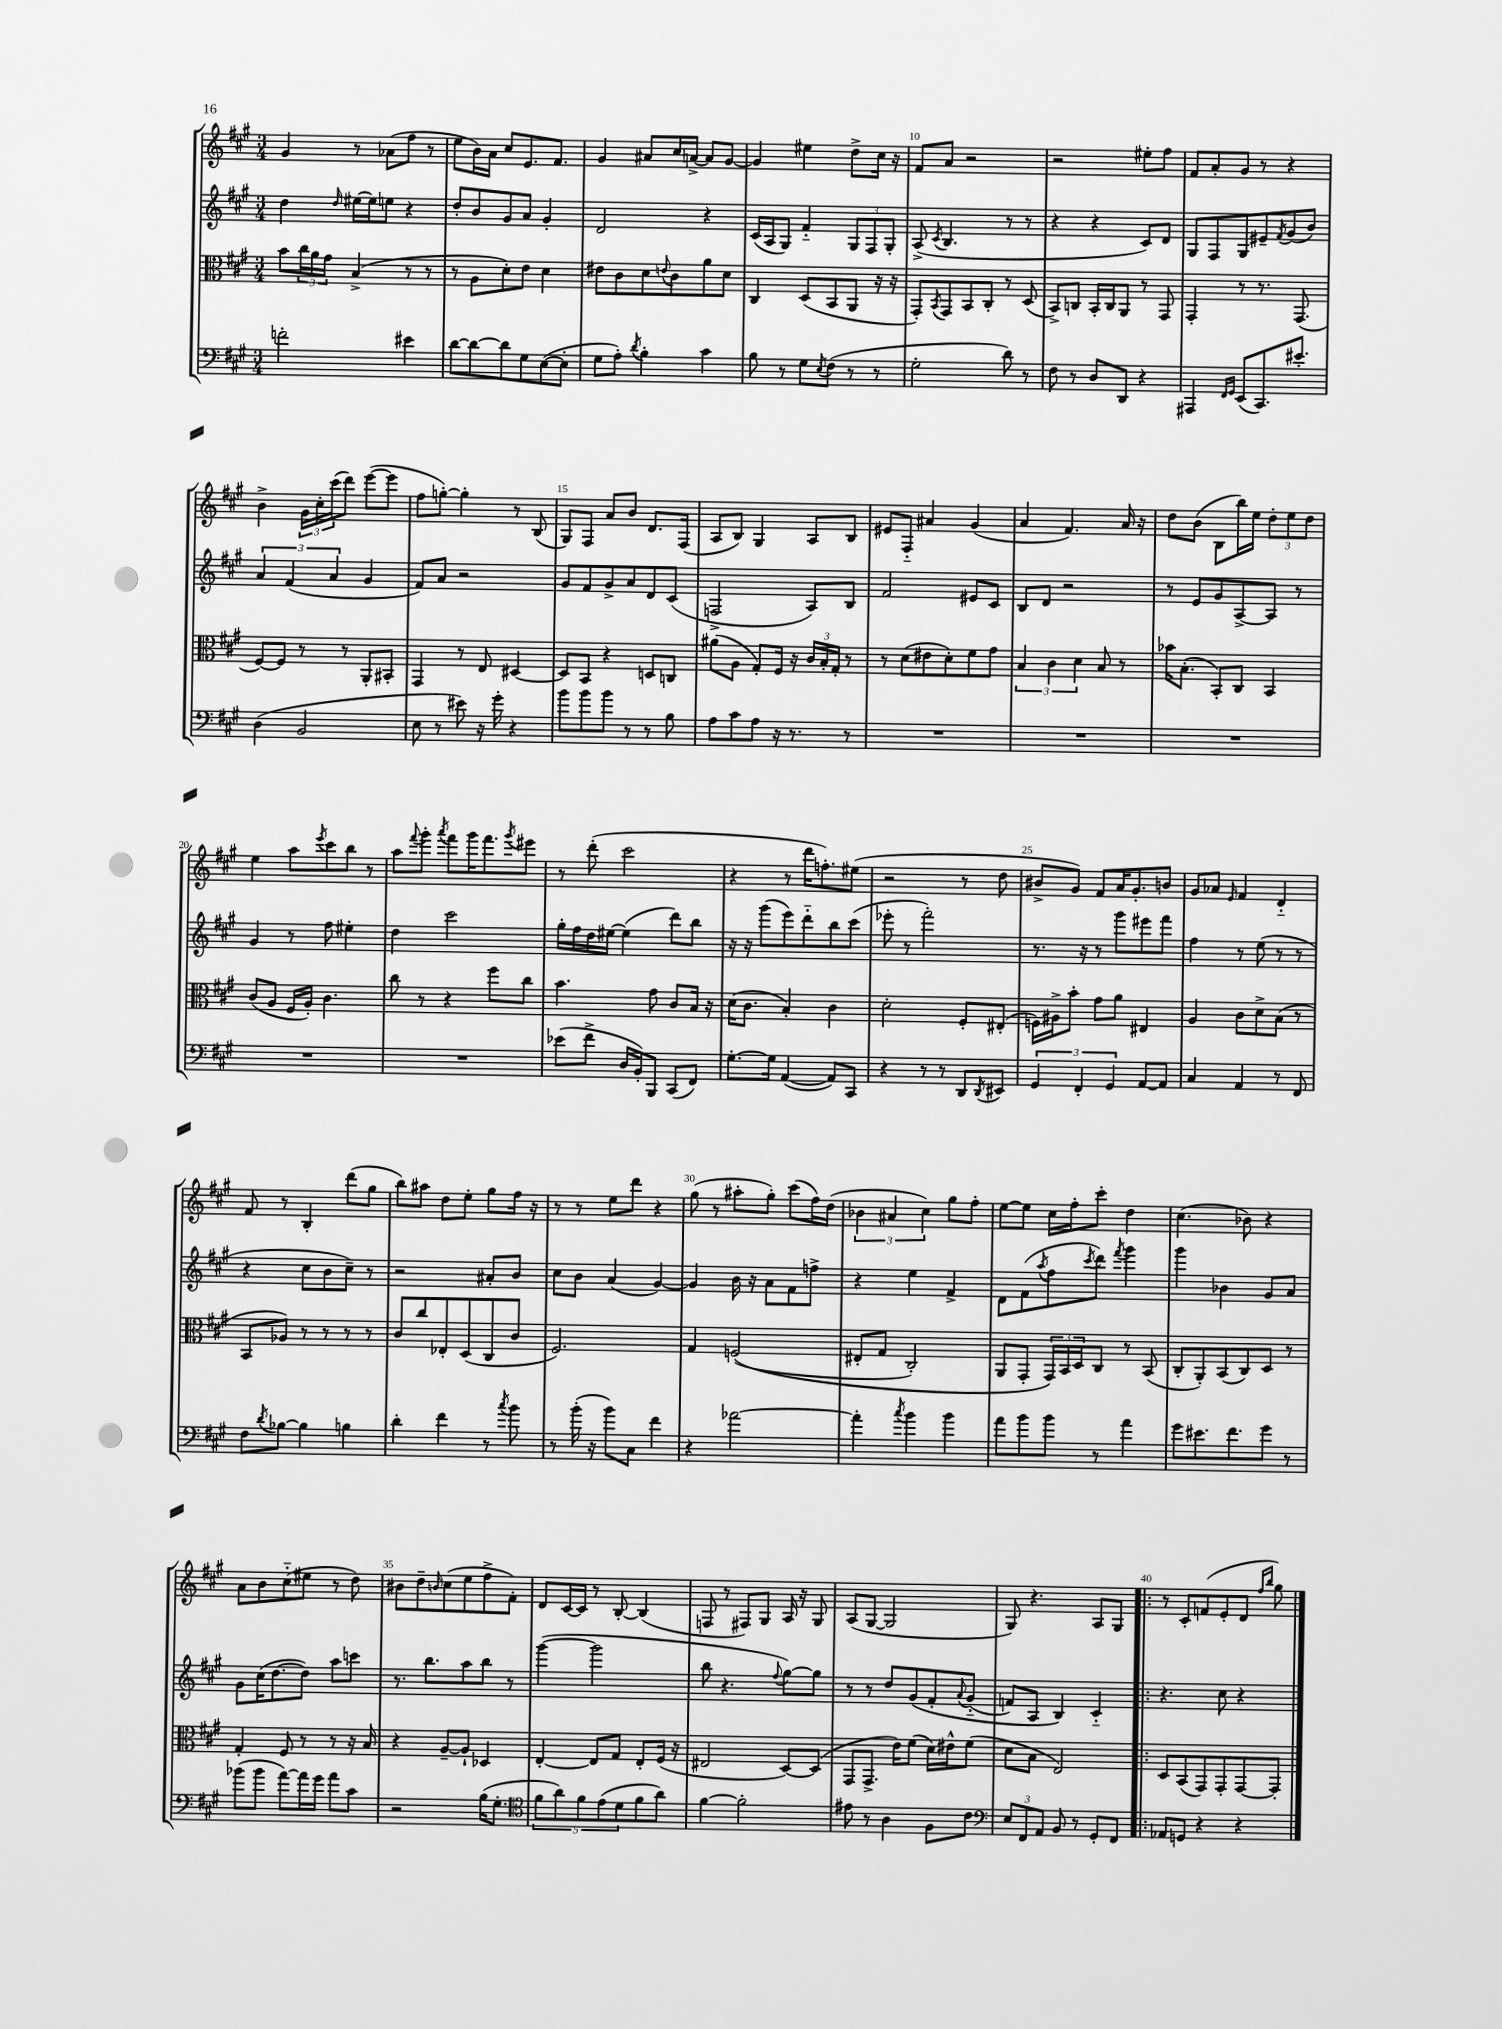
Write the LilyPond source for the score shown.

<<
\new StaffGroup <<
\new Staff = "s0" {
    \clef treble \key a \major \numericTimeSignature \time 3/4
    gis'4 r8 aes'8( fis''8 r8 |
    e''8 b'16) a'16 cis''8 e'8. fis'8. |
    gis'4 ais'8 cis''16 a'16~-> a'8 gis'8~ |
    gis'4 eis''4 d''8-> cis''16 r16 |
    fis'8 a'8 r2 |
    r2 eis''8-. fis''8 |
    fis'8 a'8-. gis'8 r8 r4 |
    b'4-> \tuplet 3/2 { gis'16 cis''16-. cis'''16( } d'''8) e'''8~( e'''8 |
    fis''8 g''8~-.) g''4-. r8 b8( |
    gis8) fis8 a'8 b'8 d'8. fis16( |
    a8 b8) gis4 a8 b8 |
    eis'8 fis8-_ ais'4 gis'4( |
    a'4 fis'4.) a'16 r16 |
    d''8 b'8( b8 b''16) e''16 \tuplet 3/2 { d''8-. e''8 d''8 } |
    e''4 a''8 \acciaccatura { e'''8 } cis'''8 b''8 r8 |
    a''8 \appoggiatura { fis'''8 } gis'''8-. \acciaccatura { a'''8 } fis'''8 gis'''16 fis'''8. \acciaccatura { gis'''8 } eis'''8 |
    r8 d'''8-.( cis'''2 |
    r4 r8 d'''16 f''8.-.) eis''8( |
    r2 r8 d''8 |
    bis'8-> gis'8) fis'8 a'16 gis'8.-. b'8 |
    gis'8 aes'8 \grace { e'16 } fis'4 d'4-_ |
    fis'8 r8 b4-. d'''8( gis''8 |
    b''8) ais''8 d''8 e''8-. gis''8 fis''16 r16 |
    r8 r8 e''8 d'''8 r4 |
    gis''8( r8 ais''8-. gis''8-.) cis'''8( fis''16) d''16( |
    \tuplet 3/2 { bes'4 ais'4 cis''4) } gis''8 fis''8-. |
    e''8~ e''8 cis''16 fis''16-. cis'''8-. d''4 |
    cis''4.( bes'8) r4 |
    a'8 b'8 cis''8-_( eis''8 r8 d''8) |
    bis'8 d''8-- \grace { b'16 } cis''8( e''8 fis''8-> fis'8-.) |
    d'8 cis'16~ cis'16 r8 b8~-. b4( |
    f8 r8 fis8) gis8 a16 r16 gis8 |
    a8( gis8~ gis2 |
    gis8) r4. a8 gis8 |
    \bar ".|:" r8 cis'8-. f'8( e'8-. d'8 \grace { fis''16 b''16 } gis''8) \bar "|." |
}
\new Staff = "s1" {
    \clef treble \key a \major \numericTimeSignature \time 3/4
    d''4 \grace { d''16 } eis''16~ eis''16 e''8 r4 |
    d''8-. b'8 gis'8 a'8 gis'4-. |
    d'2 r4 |
    cis'16( a16 gis8) fis'4-_ \tuplet 3/2 { gis8 fis8 gis8-. } |
    a8->( \acciaccatura { cis'8 } b4. r8 r8 |
    r4 r4 cis'8) d'8 |
    gis8 fis8 gis8 eis'8-- \acciaccatura { fis'8 } gis'8( b'8) |
    \tuplet 3/2 { a'4 fis'4( a'4 } gis'4 |
    fis'8) a'8 r2 |
    gis'8 fis'8 gis'8-> a'8 d'8 cis'8( |
    f2-> a8) b8 |
    fis'2 eis'8 cis'8 |
    b8 d'8 r2 |
    r8 e'8 gis'8 a8~-> a8 r8 |
    gis'4 r8 fis''8 eis''4-. |
    d''4 cis'''2 |
    gis''16-. fis''16 d''16 eis''16~ eis''4( d'''8) b''8 |
    r16 r16 gis'''8( e'''8) d'''8-_ b''8 cis'''8( |
    ees'''8-. r8 fis'''2-.) |
    r8. r16 r8 gis'''8 eis'''8 fis'''8 |
    fis''4 r8 e''8( r8 r8 |
    r4 cis''8 b'8 cis''8--) r8 |
    r2 ais'8-. b'8 |
    cis''8 b'8 a'4( gis'4~) |
    gis'4 b'16 r16 a'8 fis'8 f''8-> |
    r4 e''4 fis'4-> |
    d'8 fis'8( \acciaccatura { a''8 } fis''8 \acciaccatura { cis'''8 } d'''8) \acciaccatura { fis'''8 } gis'''4 |
    gis'''4 bes'4 gis'8 a'8 |
    gis'8 cis''16( d''8.~ d''8) a''8 c'''8 |
    r8. b''8. a''8 b''8 r8 |
    gis'''4~( gis'''2 |
    b''8 r4. \appoggiatura { fis''8 } gis''8~) gis''8 |
    r8 r8 d''8 gis'8\( fis'8-. \appoggiatura { a'8 } gis'8-_( |
    f'8) a8 b4\) cis'4-_ |
    \bar ".|:" r4. cis''8 r4 \bar "|." |
}
\new Staff = "s2" {
    \clef alto \key a \major \numericTimeSignature \time 3/4
    b'8 \tuplet 3/2 { cis''16 a'16 gis'16 } b4->( r8 r8 |
    r8 a8 d'8-.) e'8 d'4 |
    eis'8 cis'8 d'8 \appoggiatura { e'8 } cis'8 a'8 d'8 |
    cis4 d8( b,8 a,8 r16 r16 |
    gis,8-.) \acciaccatura { b,8 } gis,8 b,8 cis8-. r8 d8( |
    b,8->) c8 b,16-. c16 a,8 r8 gis,8 |
    gis,4-. r8 r8. gis,8.( |
    fis8~) fis8 r8 r8 a,8-. bis,8-. |
    gis,4 r8 e8 dis4~ |
    dis8 b,8 r4 d8 c8 |
    ais'8( a8 gis8-.) fis16 r16 \tuplet 3/2 { cis'16 b16-. gis16-. } r8 |
    r8 d'8( eis'8 d'8-.) fis'8 gis'8 |
    \tuplet 3/2 { b4 cis'4 d'4 } b8 r8 |
    bes'16 b8.-.( b,8-.) cis8 b,4 |
    cis'8( a8 fis16 a16-.) cis'4. |
    cis''8 r8 r4 fis''8 cis''8 |
    b'4. gis'8 cis'8 b16 r16 |
    d'16( cis'8. b4-.) cis'4 |
    d'2-. fis8-. eis8-.( |
    f16) ais16-> b'8-. gis'8 a'8 eis4 |
    a4 cis'8 d'8-> b8( r8 |
    b,8 aes8) r8 r8 r8 r8 |
    cis'8 cis''8 ees8-. d8( cis8 cis'8 |
    fis2.) |
    gis4 f2(\( |
    eis8-. gis8 cis2-.) |
    a,8 gis,8-. \tuplet 3/2 { gis,16\) b,16 d16 } cis8 r8 b,8( |
    cis8-. a,8-.) b,8( cis8) d8 r8 |
    gis4-. fis8 r8 r8 r16 b16 |
    r4 a8~-- a8-! des4 |
    e4~-. e8 gis8 e8-. fis16( r16 |
    eis2 d8~) d8( |
    gis,8 gis,8.-> e'16) fis'8( d'16) eis'16-^ fis'8( |
    d'8 b8 e2) |
    \bar ".|:" d8 b,8( gis,8) gis,8-. gis,8~ gis,8-. \bar "|." |
}
\new Staff = "s3" {
    \clef bass \key a \major \numericTimeSignature \time 3/4
    f'2-. eis'4 |
    d'8~ d'8~ d'8 gis8 e8~( e8-. |
    gis8 a8-.) \acciaccatura { d'8 } b4-. cis'4 |
    b8 r8 gis8 \acciaccatura { e8 } fis8( r8 r8 |
    gis2-. d'8) r8 |
    fis8 r8 d8 d,8 r4 |
    ais,,4 \grace { fis,16 gis,16 } e,8( cis,8.) eis'8.-. |
    d4( b,2 |
    e8 r8 eis'8) r16 gis'16-. r4 |
    b'8 b'8 b'8 r8 r8 b8 |
    a8 cis'8 a8 r16 r8. r8 |
    R2. |
    R2. |
    R2. |
    R2. |
    R2. |
    ees'8( fis'8-> d16 b,16-.) b,,8 cis,8( fis,8) |
    gis8.~-. gis16 a,4~( a,8) cis,8 |
    r4 r8 r8 d,8 \acciaccatura { d,8 } eis,8 |
    \tuplet 3/2 { gis,4 fis,4-. gis,4 } a,8~ a,8 |
    cis4 a,4 r8 fis,8 |
    fis8 \acciaccatura { d'8 } bes8~ bes4 b4 |
    d'4-. fis'4 r8 \acciaccatura { cis''8 } b'8 |
    r8 b'16-.( r16 b'8) cis8 fis'4 |
    r4 aes'2~ |
    aes'4-. \acciaccatura { cis''8 } b'4 b'4 |
    a'8 b'8 b'8 r8 a'4 |
    gis'8 eis'8. fis'8. gis'8 r8 |
    bes'8( bes'8 a'8~) a'16 gis'16 a'8 cis'8 |
    r2 b16( gis8.-. |
    \clef tenor \tuplet 5/4 { fis'8 a'8) fis'8 e'8( d'8 } fis'8 a'8) |
    fis'4~ fis'2-. |
    eis'8 r8 a4 fis8 cis'8 |
    \clef bass \tuplet 3/2 { e8 fis,8 a,8 } b,8 r8 gis,8-. fis,8 |
    \bar ".|:" aes,8 g,8 r4 r4 \bar "|." |
}
>>
>>
\layout { \context { \Score currentBarNumber = #6 \override BarNumber.break-visibility = ##(#f #t #t) barNumberVisibility = #(every-nth-bar-number-visible 5) } }
